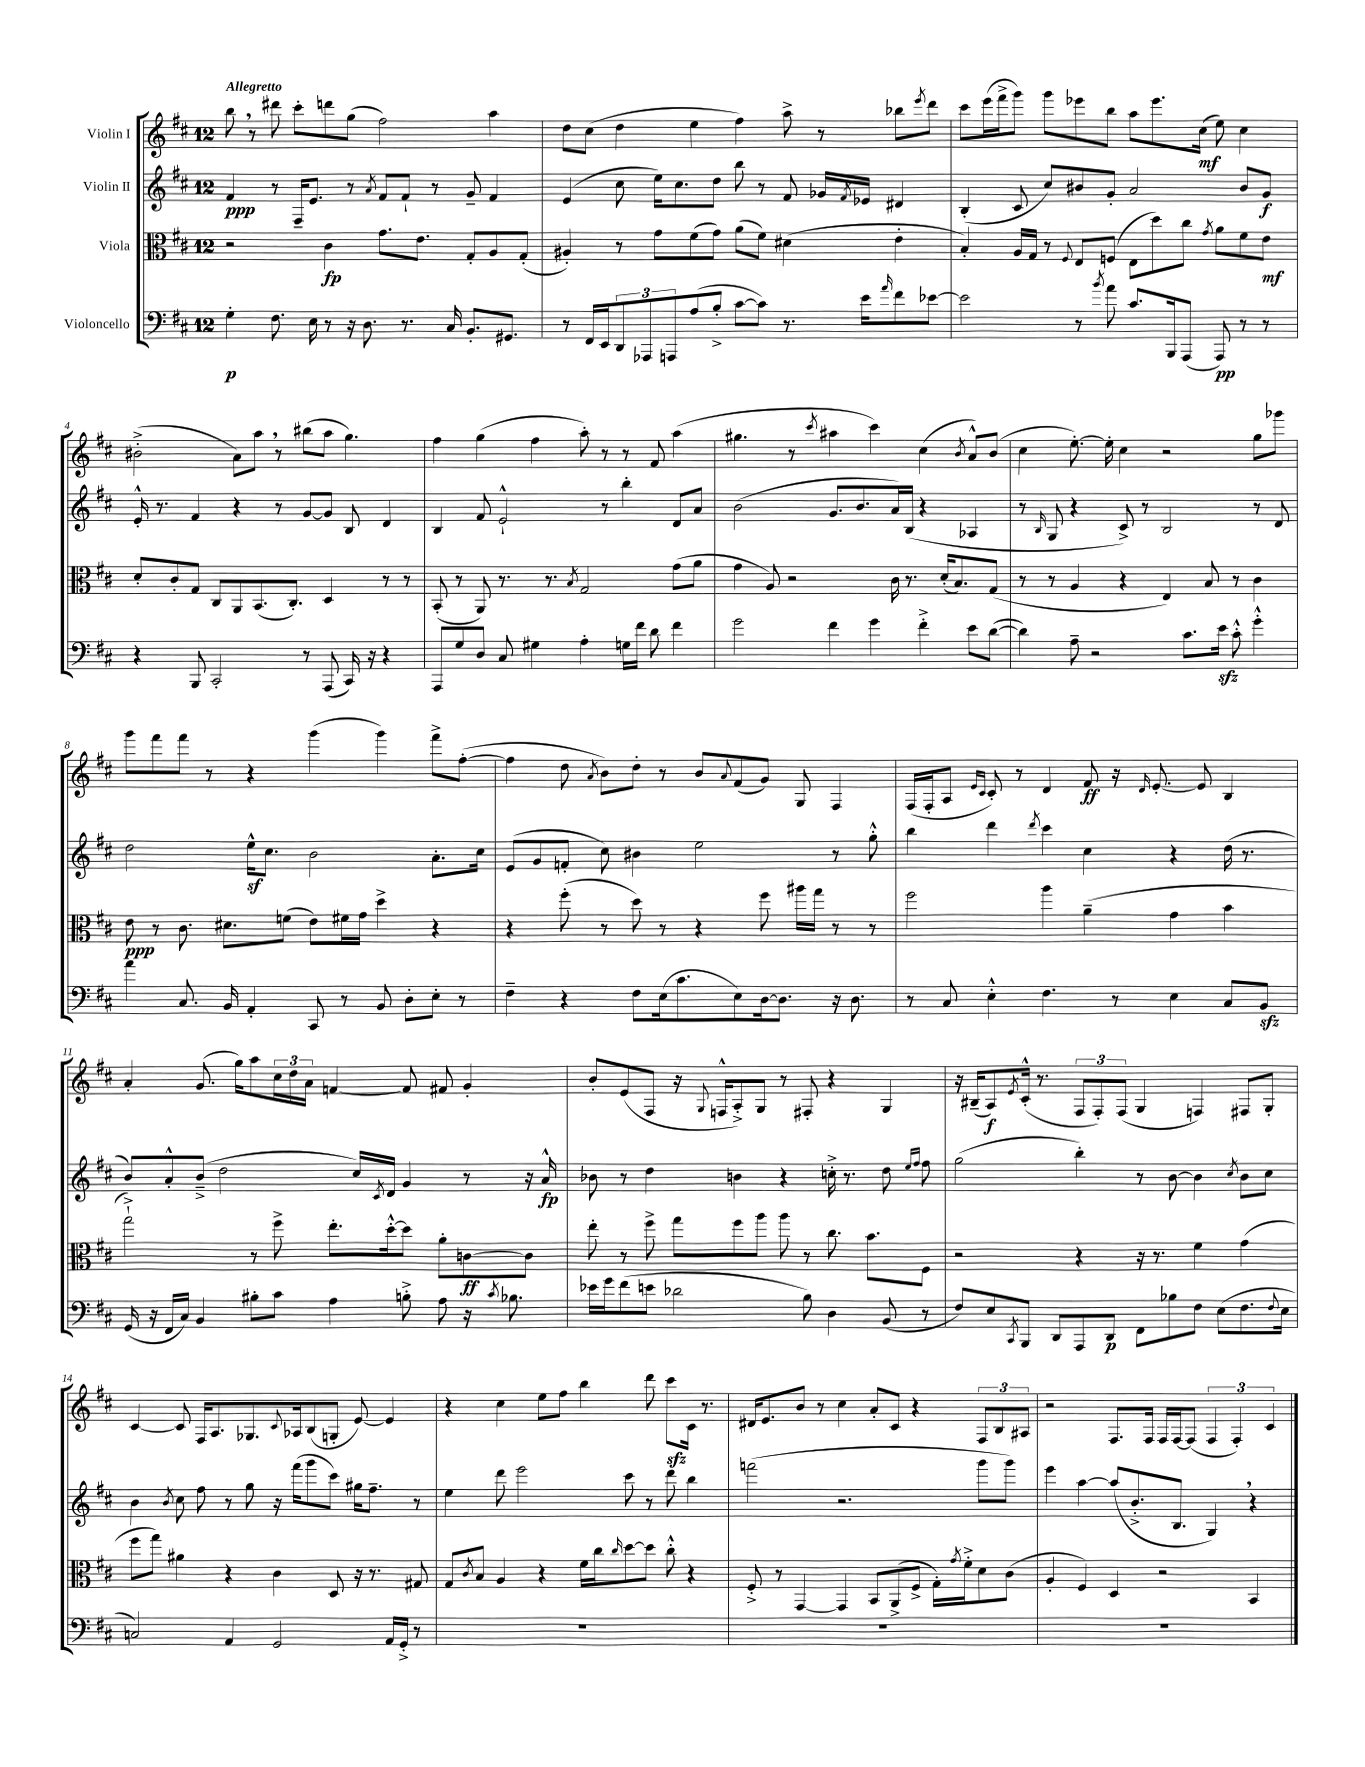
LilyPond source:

<<
\new StaffGroup <<
\new Staff = "s0" \with { instrumentName = "Violin I" } {
    \clef treble \key d \major \once \override Staff.TimeSignature.style = #'single-digit \time 12/8 \tempo "Allegretto"
    b''8 \breathe r8 dis'''8 cis'''8-. d'''8 g''8( fis''2) a''4 |
    d''8 cis''8( d''4 e''4 fis''4) a''8-> r8 bes''8 \acciaccatura { e'''8 } d'''8 |
    cis'''8 e'''16( fis'''16-> g'''8) g'''8 ees'''8 b''8 a''8 ees'''8. cis''16\mf( e''8) cis''4 |
    bis'2-.->( a'8) a''8 \breathe r8 bis''8( a''8 g''4.) |
    fis''4 g''4( fis''4 a''8-.) r8 r8 fis'8 a''4( |
    gis''4. r8 \acciaccatura { cis'''8 } ais''4 cis'''4) cis''4( \acciaccatura { b'8 } a'8-^) b'8( |
    cis''4 e''8.~-.) e''16-. cis''4 r2 g''8 ges'''8 |
    g'''8 fis'''8 fis'''8 r8 r4 g'''4( g'''4) fis'''8-> fis''8~-.( |
    fis''4 d''8 \acciaccatura { a'8 } b'8) d''8-. r8 b'8 \appoggiatura { a'8 } fis'8( g'8) g8 fis4 |
    fis16( fis16-. a8 \grace { e'16 cis'16 } cis'8-.) r8 d'4 fis'8\ff r16 \grace { d'16 } e'8.~-. e'8 b4 |
    a'4-. g'8.( g''16) a''8 \tuplet 3/2 { cis''16 d''16 a'16 } f'4~ f'8 fis'8 g'4-. |
    b'8-. e'8( fis8 r16 \appoggiatura { g8 } f16-^ a8-.->) g8 r8 fis8-. r4 g4 |
    r16 bis16--( a8\f) \acciaccatura { e'8 } cis'16-.-^( r8. \tuplet 3/2 { fis8 fis8-.) fis8( } g4 f4) fis8 g8-. |
    cis'4~ cis'8 fis16 a8. ges8. \appoggiatura { cis'8 } aes16 b8( g8-. e'8~) e'4 |
    r4 cis''4 e''8 fis''8 b''4 d'''8 cis'''8\sfz cis'16 r8. |
    dis'16 e'8. b'8 r8 cis''4 a'8-. cis'8 r4 \tuplet 3/2 { fis8 b8 ais8 } |
    r2 fis8. fis16 fis16 fis16~ fis8( \tuplet 3/2 { fis4 fis4-.) cis'4 } \bar "|." |
}
\new Staff = "s1" \with { instrumentName = "Violin II" } {
    \clef treble \key d \major \once \override Staff.TimeSignature.style = #'single-digit \time 12/8
    fis'4\ppp r8 fis16-- e'8. r8 \acciaccatura { a'8 } fis'8 fis'8-! r8 g'8-- fis'4 |
    e'4( cis''8 e''16) cis''8. d''8 b''8 r8 fis'8 ges'16 \acciaccatura { fis'8 } ees'16 dis'4 |
    b4-.( cis'8 cis''8) bis'8 g'8-. a'2 bis'8 g'8\f |
    e'16-.-^ r8. fis'4 r4 r8 g'8~ g'8 b8 d'4 |
    b4 fis'8 e'2-!-^ r8 b''4-. d'8 a'8 |
    b'2( g'8. b'8. a'16) b16( r4 aes4 |
    r8 \grace { b16 } g8 r4 cis'8->) r8 b2 r8 d'8 |
    d''2 e''16-^\sf cis''8. b'2 a'8.-. cis''16 |
    e'8( g'8 f'8-. cis''8) bis'4 e''2 r8 g''8-.-^ |
    b''4 d'''4 \acciaccatura { d'''8 } cis'''4 cis''4 r4 d''16( r8. |
    b'8) a'8-.-^ b'8--->( d''2 cis''16) \acciaccatura { cis'8 } d'16 g'4 r8 r16 a'16-^\fp |
    bes'8 r8 d''4 b'4 r4 c''16-.-> r8. d''8 \grace { e''16 fis''16 } fis''8 |
    g''2( b''4-.) r8 b'8~ b'4 \acciaccatura { cis''8 } b'8 cis''8 |
    b'4 \acciaccatura { b'8 } cis''8 fis''8 r8 g''8 r16 fis'''16( g'''8 cis'''8) gis''16 fis''8.-- r8 |
    e''4 d'''8 e'''2 cis'''8 r8 d'''8 b''4 |
    f'''2( r2. g'''8 g'''8) |
    e'''4 a''4~ a''8( b'8.-.-> b8. g4) \breathe r4 \bar "|." |
}
\new Staff = "s2" \with { instrumentName = "Viola" } {
    \clef alto \key d \major \once \override Staff.TimeSignature.style = #'single-digit \time 12/8
    r2 cis'4\fp g'8. e'8. g8-. a8 g8-.( |
    ais4-.) r8 g'8 fis'8( g'8) a'8( fis'8) dis'4( e'4-. |
    b4-.) a16 g16 r8 \appoggiatura { fis8 } e8 f8( e8 d''8) cis''8 \acciaccatura { g'8 } a'8 fis'8 e'8\mf |
    d'8-. cis'8-. g8 cis8 a,8 b,8.( cis8.-.) d4 r8 r8 |
    b,8-.( r8 a,8) r8. r8. \acciaccatura { b8 } g2 g'8( a'8 |
    g'4 a8) r2 cis'16 r8. d'16-.( b8.) g8( |
    r8 r8 a4 r4 e4) b8 r8 cis'4 |
    e'8\ppp r8 cis'8. dis'8. f'8( e'8) fis'16 g'16 d''4-> r4 |
    r4 fis''8-.( r8 d''8) r8 r4 fis''8 ais''16 g''16 r8 r8 |
    fis''2 a''4 a'4--( g'4 b'4 |
    g''2-!->) r8 fis''8-> e''8.-. d''16~-.-^ d''8 a'8-. c'8~\ff c'8 |
    e''8-. r8 fis''8-> g''8 fis''8 a''8 a''8 r8 cis''8. b'8. fis8 |
    r2 r4 r16 r8. fis'4 g'4( |
    fis''8 g''8) ais'4 r4 cis'4 d8 r16 r8. gis8 |
    g8 \acciaccatura { cis'8 } b8 a4 r4 fis'16 cis''16 \grace { cis''16 } d''8~ d''8 cis''8-.-^ r4 |
    fis8-.-> r8 g,4~ g,4 b,8 a,8->( fis8-> g16-.) \acciaccatura { g'8 } fis'16-.-> d'8 cis'8( |
    a4-. fis4) d4 r2 b,4 \bar "|." |
}
\new Staff = "s3" \with { instrumentName = "Violoncello" } {
    \clef bass \key d \major \once \override Staff.TimeSignature.style = #'single-digit \time 12/8
    g4-.\p fis8. e16 r8 r16 d8. r8. cis16 b,8.-. gis,8. |
    r8 fis,16 e,16 \tuplet 3/2 { d,8 aes,,8 a,,8 } a8( b8-.-> cis'8~ cis'8) r8. e'16 \grace { a'16 } fis'8 ees'8~ |
    ees'2 r8 \acciaccatura { b'8 } a'8 cis'8. b,,16 a,,8( a,,8\pp) r8 r8 |
    r4 b,,8 cis,2-. r8 a,,8( cis,16) r16 r4 |
    a,,8 g8 d8 cis8 gis4 a4-. g16 fis'16 d'8 fis'4 |
    g'2 fis'4 g'4 fis'4-.-> e'8 d'8~( |
    d'4) a8-- r2 cis'8. e'16\sfz cis'8-.-^ g'4-.-^ |
    a'4 cis8. b,16 a,4-. cis,8 r8 b,8 d8-. e8-. r8 |
    fis4-- r4 fis8 e16( cis'8. e8) d16~ d8. r16 d8. |
    r8 cis8 e4-.-^ fis4. r8 e4 cis8 b,8\sfz |
    g,16( r16 fis,16 cis16) b,4 bis8-. cis'8 a4 b8-.-> a8 r16 \acciaccatura { cis'8 } bes8. |
    ees'16 g'16 fis'8( e'8 des'2 b8) d4 b,8( r8 |
    fis8) e8 \acciaccatura { cis,8 } b,,8 d,8 a,,8 d,8\p fis,8 bes8 fis8 e8( fis8. \appoggiatura { fis8 } e16 |
    c2) a,4 g,2 a,16 g,16-.-> r8 |
    R1. |
    R1. |
    R1. \bar "|." |
}
>>
>>
